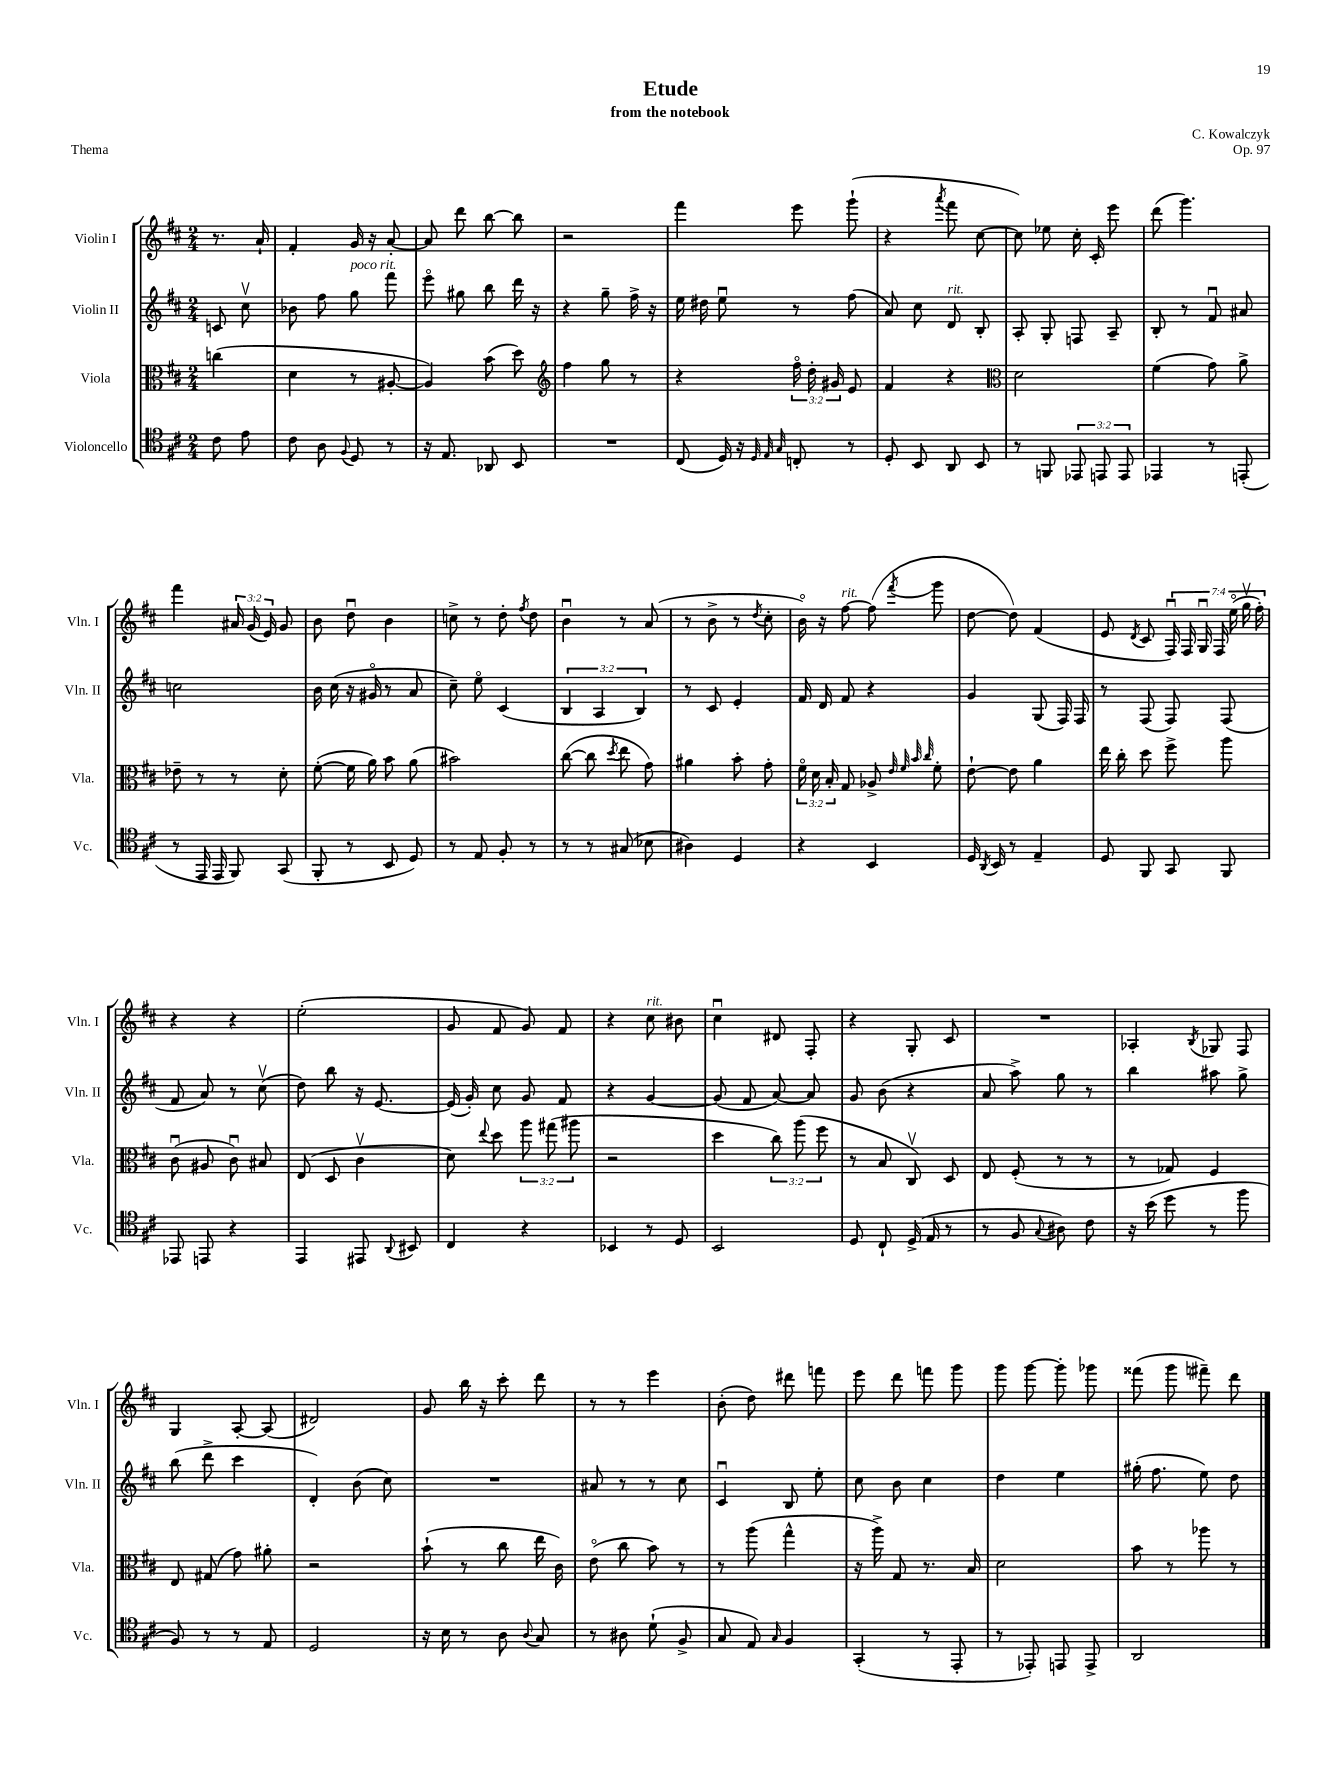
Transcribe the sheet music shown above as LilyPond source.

\header { title = "Etude" composer = "C. Kowalczyk" subtitle = "from the notebook" opus = "Op. 97" piece = "Thema" }
<<
\new StaffGroup <<
\new Staff = "s0" \with { instrumentName = "Violin I" shortInstrumentName = "Vln. I" } {
    \clef treble \key d \major \numericTimeSignature \time 2/4 \override Staff.TupletNumber.text = #tuplet-number::calc-fraction-text \partial 4
    \autoBeamOff r8. a'16-! |
    fis'4-. g'16 r16 a'8~-. |
    a'8 d'''8 b''8~ b''8 |
    r2 |
    fis'''4 e'''8 g'''8-!( |
    r4 \acciaccatura { a'''8 } fis'''8 cis''8~ |
    cis''8) ees''8 cis''16-. cis'16-. e'''8 |
    d'''8( g'''4.) |
    fis'''4 \tuplet 3/2 { ais'16 g'16( e'16) } g'8 |
    b'8 d''8\downbow b'4 |
    c''8-> r8 d''8-. \acciaccatura { fis''8 } d''8 |
    b'4\downbow r8 a'8( |
    r8 b'8-> r8 \acciaccatura { d''8 } cis''8-. |
    b'16\flageolet) r16 fis''8~^\markup { \italic "rit." } fis''8( \acciaccatura { fis'''8 } g'''8 |
    d''8~ d''8) fis'4( |
    e'8 \acciaccatura { d'8 } cis'8 \tuplet 7/4 { fis16\downbow) fis16 g16\downbow fis16 e''16\flageolet( g''16\upbow fis''16-.) } |
    r4 r4 |
    e''2-.( |
    g'8 fis'8 g'8) fis'8 |
    r4 cis''8^\markup { \italic "rit." } bis'8 |
    cis''4\downbow dis'8 fis8-. |
    r4 g8-. cis'8 |
    R2 |
    aes4-. \acciaccatura { b8 } ges8 fis8 |
    g4 a8~-. a8( |
    dis'2) |
    g'8 b''16 r16 cis'''8-. d'''8 |
    r8 r8 e'''4 |
    b'8-.( d''8) dis'''8 f'''8 |
    e'''8 d'''8 f'''8 g'''8 |
    g'''8 g'''8~ g'''8-. ges'''8 |
    fisis'''8( g'''8 fis'''8--) d'''8 \bar "|." |
}
\new Staff = "s1" \with { instrumentName = "Violin II" shortInstrumentName = "Vln. II" } {
    \clef treble \key d \major \numericTimeSignature \time 2/4 \override Staff.TupletNumber.text = #tuplet-number::calc-fraction-text \partial 4
    \autoBeamOff c'8 cis''8\upbow |
    bes'8 fis''8 g''8^\markup { \italic "poco rit." } fis'''8 |
    e'''8\flageolet gis''8 b''8 d'''16 r16 |
    r4 g''8-- fis''16-> r16 |
    e''16 dis''16 e''8\downbow r8 fis''8( |
    a'8) cis''8 d'8^\markup { \italic "rit." } b8-. |
    a8-. g8-. f8 a8-- |
    b8-. r8 fis'8\downbow ais'8 |
    c''2 |
    b'16 cis''16( r16 gis'16\flageolet r8 a'8 |
    cis''8--) e''8\flageolet cis'4( |
    \tuplet 3/2 { b4 a4 b4) } |
    r8 cis'8 e'4-. |
    fis'16 d'16 fis'8 r4 |
    g'4 g8( fis16) fis16 |
    r8 fis8( fis8) fis8( |
    fis'8 a'8) r8 cis''8\upbow( |
    d''8) b''8 r16 e'8.~ |
    e'16( g'16-.) cis''8 g'8 fis'8 |
    r4 g'4~ |
    g'8( fis'8 a'8~) a'8 |
    g'8 b'8( r4 |
    a'8 a''8->) g''8 r8 |
    b''4 ais''8 g''8-> |
    b''8( d'''8-> cis'''4 |
    d'4-.) b'8( cis''8) |
    R2 |
    ais'8 r8 r8 cis''8 |
    cis'4\downbow b8 e''8-. |
    cis''8 b'8 cis''4 |
    d''4 e''4 |
    gis''16-.( fis''8. e''8) d''8 \bar "|." |
}
\new Staff = "s2" \with { instrumentName = "Viola" shortInstrumentName = "Vla." } {
    \clef alto \key d \major \numericTimeSignature \time 2/4 \override Staff.TupletNumber.text = #tuplet-number::calc-fraction-text \partial 4
    \autoBeamOff c''4( |
    d'4 r8 ais8~-. |
    ais4) b'8( d''8) |
    \clef treble fis''4 g''8 r8 |
    r4 \tuplet 3/2 { fis''16\flageolet d''16-. gis'16 } e'8 |
    fis'4 r4 |
    \clef alto d'2 |
    fis'4( g'8) a'8-> |
    ees'8-- r8 r8 d'8-. |
    fis'8~-.( fis'16 a'16) b'8 a'8( |
    bis'2) |
    cis''8~( cis''8 \acciaccatura { d''8 } e''8 g'8) |
    ais'4 b'8-. g'8-. |
    \tuplet 3/2 { fis'16\flageolet d'16 b16-. } g8 aes8-> \grace { e'32 fis'32 b'32 cis''32 } fis'8-. |
    e'8~-! e'8 a'4 |
    e''16 cis''16-. d''8 fis''8-> a''8 |
    cis'8\downbow( ais8 cis'8\downbow) bis8 |
    e8( d8 cis'4\upbow |
    d'8) \appoggiatura { e''8 } d''8 \tuplet 3/2 { a''8 gis''8( ais''8 } |
    r2 |
    d''4 \tuplet 3/2 { cis''8) a''8( fis''8 } |
    r8 b8 cis8\upbow) d8 |
    e8 fis8-.( r8 r8 |
    r8 ges8) fis4 |
    e8 gis8( g'8) ais'8-. |
    r2 |
    b'8-!( r8 cis''8 e''16 cis'16) |
    e'8\flageolet( cis''8 b'8) r8 |
    r8 a''8( g''4-^ |
    r16 a''16->) g8 r8. b16 |
    d'2 |
    b'8 r8 aes''8 r8 \bar "|." |
}
\new Staff = "s3" \with { instrumentName = "Violoncello" shortInstrumentName = "Vc." } {
    \clef tenor \key d \major \numericTimeSignature \time 2/4 \override Staff.TupletNumber.text = #tuplet-number::calc-fraction-text \partial 4
    \autoBeamOff cis'8 e'8 |
    cis'8 a8 \appoggiatura { fis8 } d8 r8 |
    r16 e8. aes,8 b,8 |
    R2 |
    cis8( d16) r16 \grace { d32 e32 g32 } c8-. r8 |
    d8-. b,8 a,8 b,8 |
    r8 f,8 \tuplet 3/2 { ees,8 e,8 e,8 } |
    ees,4 r8 e,8-.( |
    r8 e,16 e,16 fis,8) g,8( |
    fis,8-. r8 b,8 d8) |
    r8 e8 fis8-. r8 |
    r8 r8 gis8( bes8 |
    ais4) d4 |
    r4 b,4 |
    d16 \acciaccatura { a,8 } b,16 r8 e4-- |
    d8 fis,8 g,8 fis,8 |
    ees,8 e,8 r4 |
    e,4 eis,8 \appoggiatura { a,8 } bis,8 |
    cis4 r4 |
    bes,4 r8 d8 |
    b,2 |
    d8 cis8-! d16->( e16 r8 |
    r8 fis8 \appoggiatura { g8 } ais8) cis'8 |
    r16 b'16( d''8 r8 fis''8 |
    fis8) r8 r8 e8 |
    d2 |
    r16 b16 r8 a8 \appoggiatura { a8 } g8 |
    r8 ais8 d'8-!( fis8-> |
    g8 e8) \grace { g16 } fis4 |
    g,4-.( r8 e,8-. |
    r8 ees,8-.) e,8 e,8-> |
    a,2 \bar "|." |
}
>>
>>
\layout { \context { \Score \remove "Bar_number_engraver" } }
